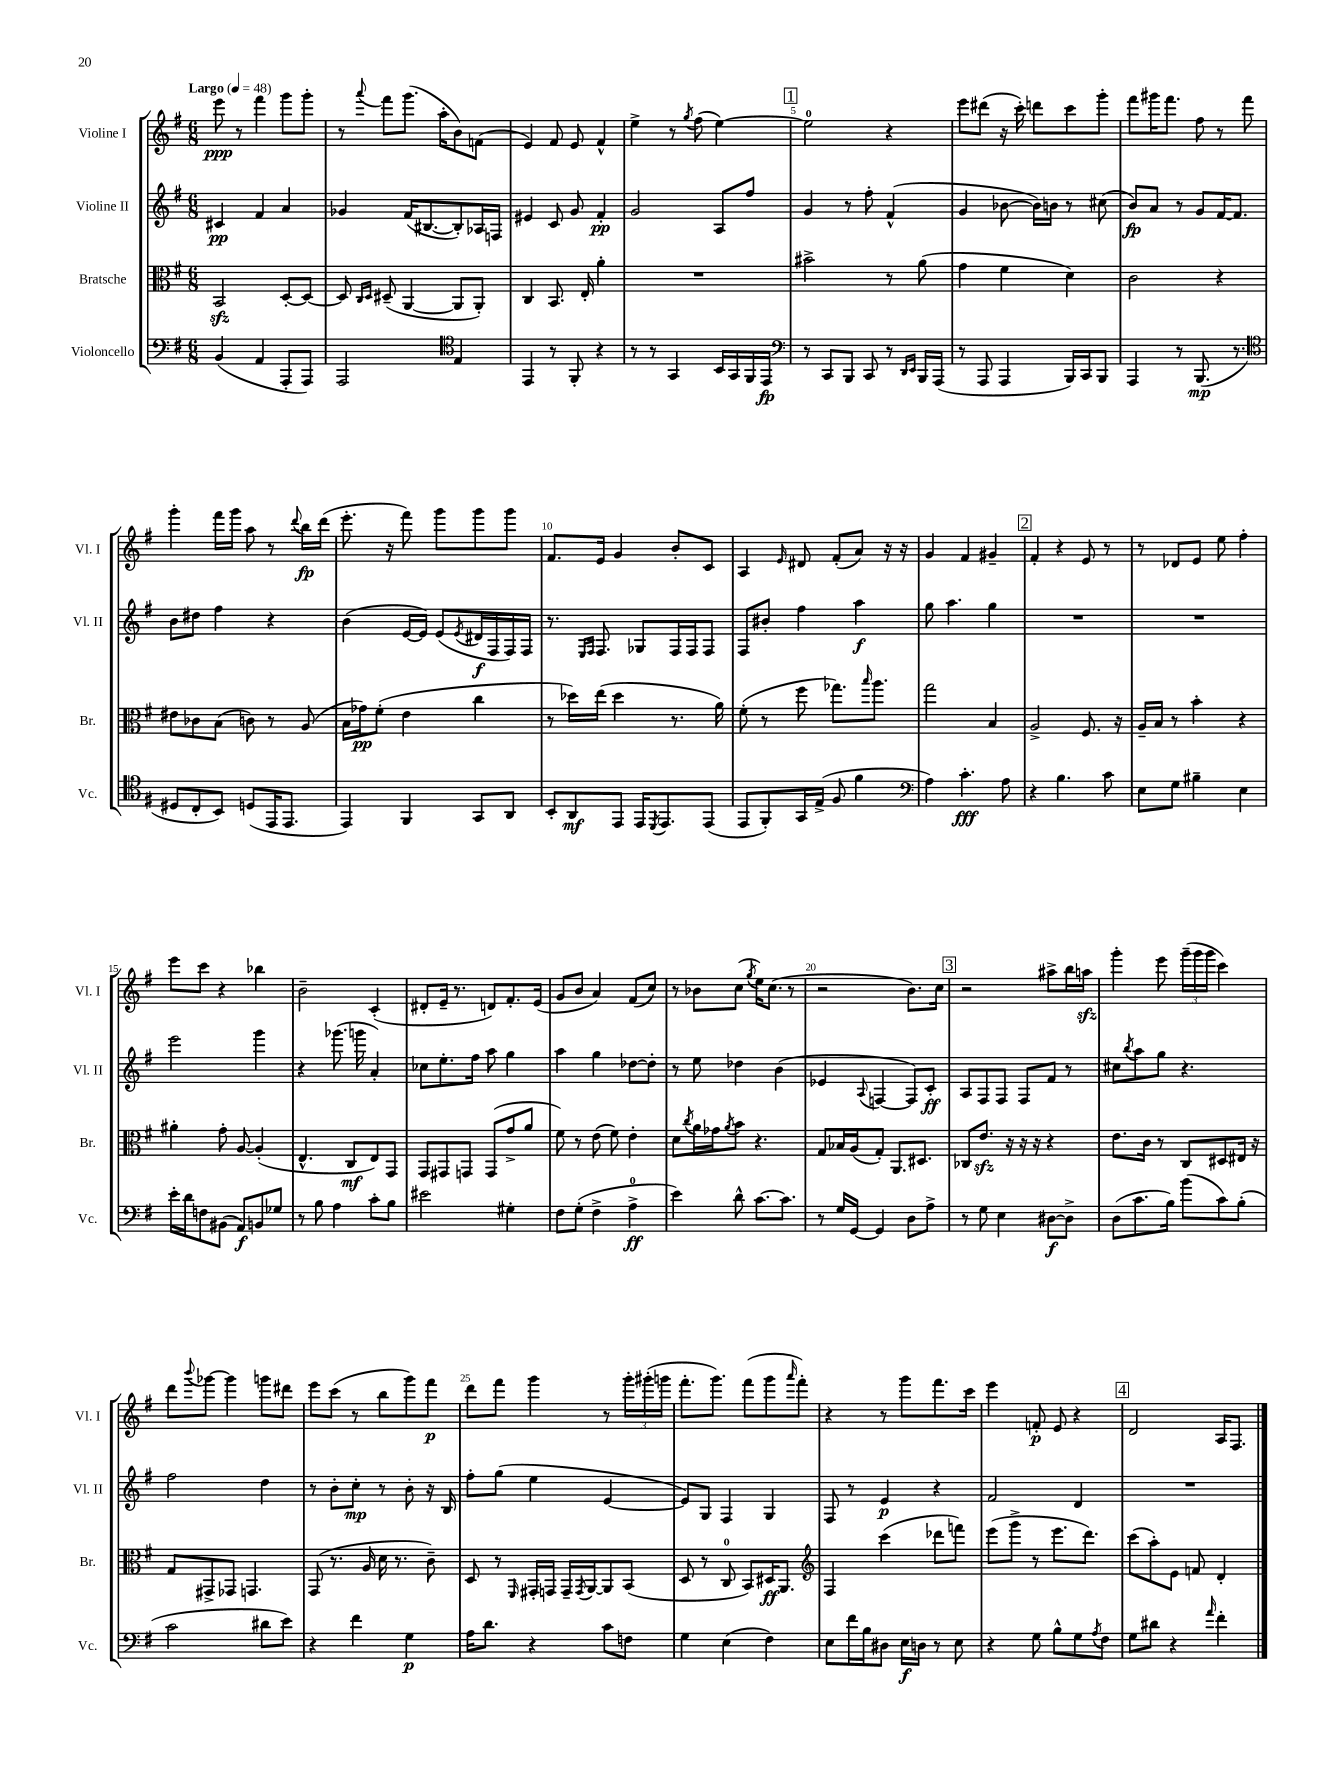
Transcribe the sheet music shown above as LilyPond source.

<<
\new StaffGroup <<
\new Staff = "s0" \with { instrumentName = "Violine I" shortInstrumentName = "Vl. I" } {
    \clef treble \key g \major \numericTimeSignature \time 6/8 \tempo "Largo" 4 = 48
    e'''8\ppp r8 fis'''4 g'''8 g'''8-. |
    r8 \appoggiatura { a'''8 } fis'''8 g'''8.( a''16-. b'8) f'8( |
    e'4) fis'8 e'8 fis'4-^ |
    e''4-> r8 \acciaccatura { g''8 } fis''8( e''4~) |
    \mark \markup { \box "1" } e''2-0 r4 |
    e'''8 dis'''8( r16 c'''16-.) d'''8 c'''8 g'''8-. |
    fis'''8 gis'''16 fis'''8. fis''8 r8 fis'''8 |
    g'''4-. fis'''16 g'''16 a''8 r8 \appoggiatura { d'''8 } b''16\fp d'''16( |
    e'''8.-. r16 fis'''8) g'''8 g'''8 g'''8 |
    fis'8. e'16 g'4 b'8-. c'8 |
    a4 \grace { e'16 } dis'8 fis'8-.( a'8) r16 r16 |
    g'4 fis'4 gis'4-- |
    \mark \markup { \box "2" } fis'4-. r4 e'8 r8 |
    r8 des'8 e'8 e''8 fis''4-. |
    e'''8 c'''8 r4 bes''4 |
    b'2-- c'4-.( |
    dis'8-. e'16-- r8. d'8) fis'8.-. e'16( |
    g'8 b'8 a'4) fis'8( c''8) |
    r8 bes'8 c''8( \acciaccatura { g''8 } e''16) c''8.( r8 |
    r2 b'8.) c''16 |
    \mark \markup { \box "3" } r2 ais''8-> b''16 a''16\sfz |
    g'''4-. e'''8 \tuplet 3/2 { g'''16--( g'''16 g'''16 } c'''4) |
    d'''8 \appoggiatura { b'''8 } ges'''8~ ges'''4 g'''8 dis'''8 |
    e'''8 c'''8( r8 b''8 g'''8) fis'''8\p |
    d'''8 fis'''8 g'''4 r8 \tuplet 3/2 { g'''16-. gis'''16-.( g'''16 } |
    fis'''8.-. g'''8.) fis'''8( g'''8 \grace { a'''16 } fis'''8-.) |
    r4 r8 g'''8 fis'''8. c'''16 |
    e'''4 f'8-.\p e'8 r4 |
    \mark \markup { \box "4" } d'2 a16 fis8. \bar "|." |
}
\new Staff = "s1" \with { instrumentName = "Violine II" shortInstrumentName = "Vl. II" } {
    \clef treble \key g \major \numericTimeSignature \time 6/8
    cis'4\pp fis'4 a'4 |
    ges'4 fis'16( bis8.~ bis8-.) aes16 f16 |
    eis'4 c'8 g'8 fis'4-.\pp |
    g'2 a8 fis''8 |
    \mark \markup { \box "1" } g'4 r8 fis''8-. fis'4-^( |
    g'4 bes'8~ bes'16) b'16 r8 cis''8( |
    b'8\fp) a'8 r8 g'8 fis'16~ fis'8. |
    b'8 dis''8 fis''4 r4 |
    b'4( e'16~ e'16) e'8( \acciaccatura { e'8 } dis'16\f fis16 fis16) fis16 |
    r8. \grace { e16 fis16 } fis8. ges8 fis16 fis16 fis8 |
    fis8 bis'8-. fis''4 a''4\f |
    g''8 a''4. g''4 |
    \mark \markup { \box "2" } R2. |
    R2. |
    e'''2 g'''4 |
    r4 ges'''8.( g'''16 a'4-.) |
    ces''8 e''8.-. fis''16 a''8 g''4 |
    a''4 g''4 des''8~ des''8-. |
    r8 e''8 des''4 b'4( |
    ees'4 \appoggiatura { a8 } f4~ f8) c'8-.\ff |
    \mark \markup { \box "3" } a8 fis8 fis8 fis8 fis'8 r8 |
    cis''8 \acciaccatura { b''8 } a''8 g''8 r4. |
    fis''2 d''4 |
    r8 b'8-. c''8-.\mp r8 b'8-. r16 b16 |
    fis''8-. g''8( e''4 e'4~ |
    e'8) g8 fis4 g4 |
    fis8 r8 e'4\p r4 |
    fis'2 d'4 |
    \mark \markup { \box "4" } R2. \bar "|." |
}
\new Staff = "s2" \with { instrumentName = "Bratsche" shortInstrumentName = "Br." } {
    \clef alto \key g \major \numericTimeSignature \time 6/8
    b,2\sfz d8~-. d8~ |
    d8 \grace { c16 d16 } dis8--( a,4~ a,8 a,8-.) |
    c4 b,8. e16-. a'4-. |
    R2. |
    \mark \markup { \box "1" } bis'2-> r8 a'8( |
    g'4 fis'4 d'4) |
    c'2 r4 |
    eis'8 ces'8 b8( c'8) r8 a8( |
    b16 ges'16\pp) fis'8-.( e'4 c''4 |
    r8 des''16) e''16( des''4 r8. a'16) |
    fis'8-.( r8 fis''8 ges''8.) \grace { b''16 } a''8. |
    g''2 b4 |
    \mark \markup { \box "2" } a2-> fis8. r16 |
    a16-- b16 r8 b'4-. r4 |
    ais'4-. g'8-. a8~ a4-.( |
    e4.-^ c8\mf e8) g,8 |
    g,8 gis,8 g,8 g,8( g'8-> a'8 |
    fis'8) r8 e'8( fis'8) e'4-. |
    d'8 \acciaccatura { c''8 } a'16 ges'16 \acciaccatura { a'8 } b'8 r4. |
    g8 bes16 a16( g8-.) a,8. dis8. |
    \mark \markup { \box "3" } ces8 e'8.\sfz r16 r16 r16 r4 |
    e'8. c'16 r8 c8 dis8 eis16 r16 |
    g8 gis,8-> ges,8 g,4. |
    g,8( r8. a16 d'16 r8. c'8--) |
    d8 r8 \grace { fis,16 } gis,16-. g,16 g,16-- \acciaccatura { g,8 } a,16~ a,8 b,8( |
    d8 r8 c8-0 b,8) dis16\ff a,8. |
    \clef treble fis4 c'''4( des'''8 f'''8) |
    e'''8( g'''8-> r8 e'''8. d'''8.) |
    \mark \markup { \box "4" } c'''8( a''8-.) e'8 f'8 d'4-. \bar "|." |
}
\new Staff = "s3" \with { instrumentName = "Violoncello" shortInstrumentName = "Vc." } {
    \clef bass \key g \major \numericTimeSignature \time 6/8
    b,4( a,4 a,,8-. a,,8) |
    a,,2 \clef tenor e4 |
    e,4 r8 fis,8-. r4 |
    r8 r8 g,4 b,16 g,16 fis,16 e,16\fp |
    \mark \markup { \box "1" } \clef bass r8 c,8 b,,8 c,8 r8 \grace { d,16 e,16 } b,,16 a,,16( |
    r8 a,,8 a,,4 b,,16) c,16 b,,8 |
    a,,4 r8 b,,8.\mp( r8. |
    \clef tenor dis8 c8-. b,8) d8( e,16 e,8. |
    e,4) fis,4 g,8 a,8 |
    b,8-. a,8\mf e,8 e,16 \acciaccatura { d,8 } e,8. e,8( |
    e,8 fis,8-.) g,16 e16->( fis8 fis'4 |
    \clef bass a4) c'4.-.\fff a8 |
    \mark \markup { \box "2" } r4 b4. c'8 |
    e8 g8 bis4-- e4 |
    e'16-. d'16 f8 bis,8( a,8\f) b,8 ges8 |
    r8 b8 a4 c'8-. b8 |
    eis'2 gis4-. |
    fis8 g8-.( fis4-> a4-0->\ff |
    e'4) d'8-^ c'8.~ c'8. |
    r8 g16 g,16~ g,4 d8 a8-> |
    \mark \markup { \box "3" } r8 g8 e4 dis8~\f dis8-> |
    d8( c'8. b16) b'8( c'8) b8-.( |
    c'2 dis'8 e'8) |
    r4 fis'4 g4\p |
    a16 d'8. r4 c'8 f8 |
    g4 e4( fis4) |
    e8 fis'16 b16 dis8 e16\f d16 r8 e8 |
    r4 g8 b8-^ g8 \acciaccatura { a8 } fis8 |
    \mark \markup { \box "4" } g8 dis'8 r4 \grace { a'16 } fis'4-. \bar "|." |
}
>>
>>
\layout { \context { \Score \override BarNumber.break-visibility = ##(#f #t #t) barNumberVisibility = #(every-nth-bar-number-visible 5) } }
